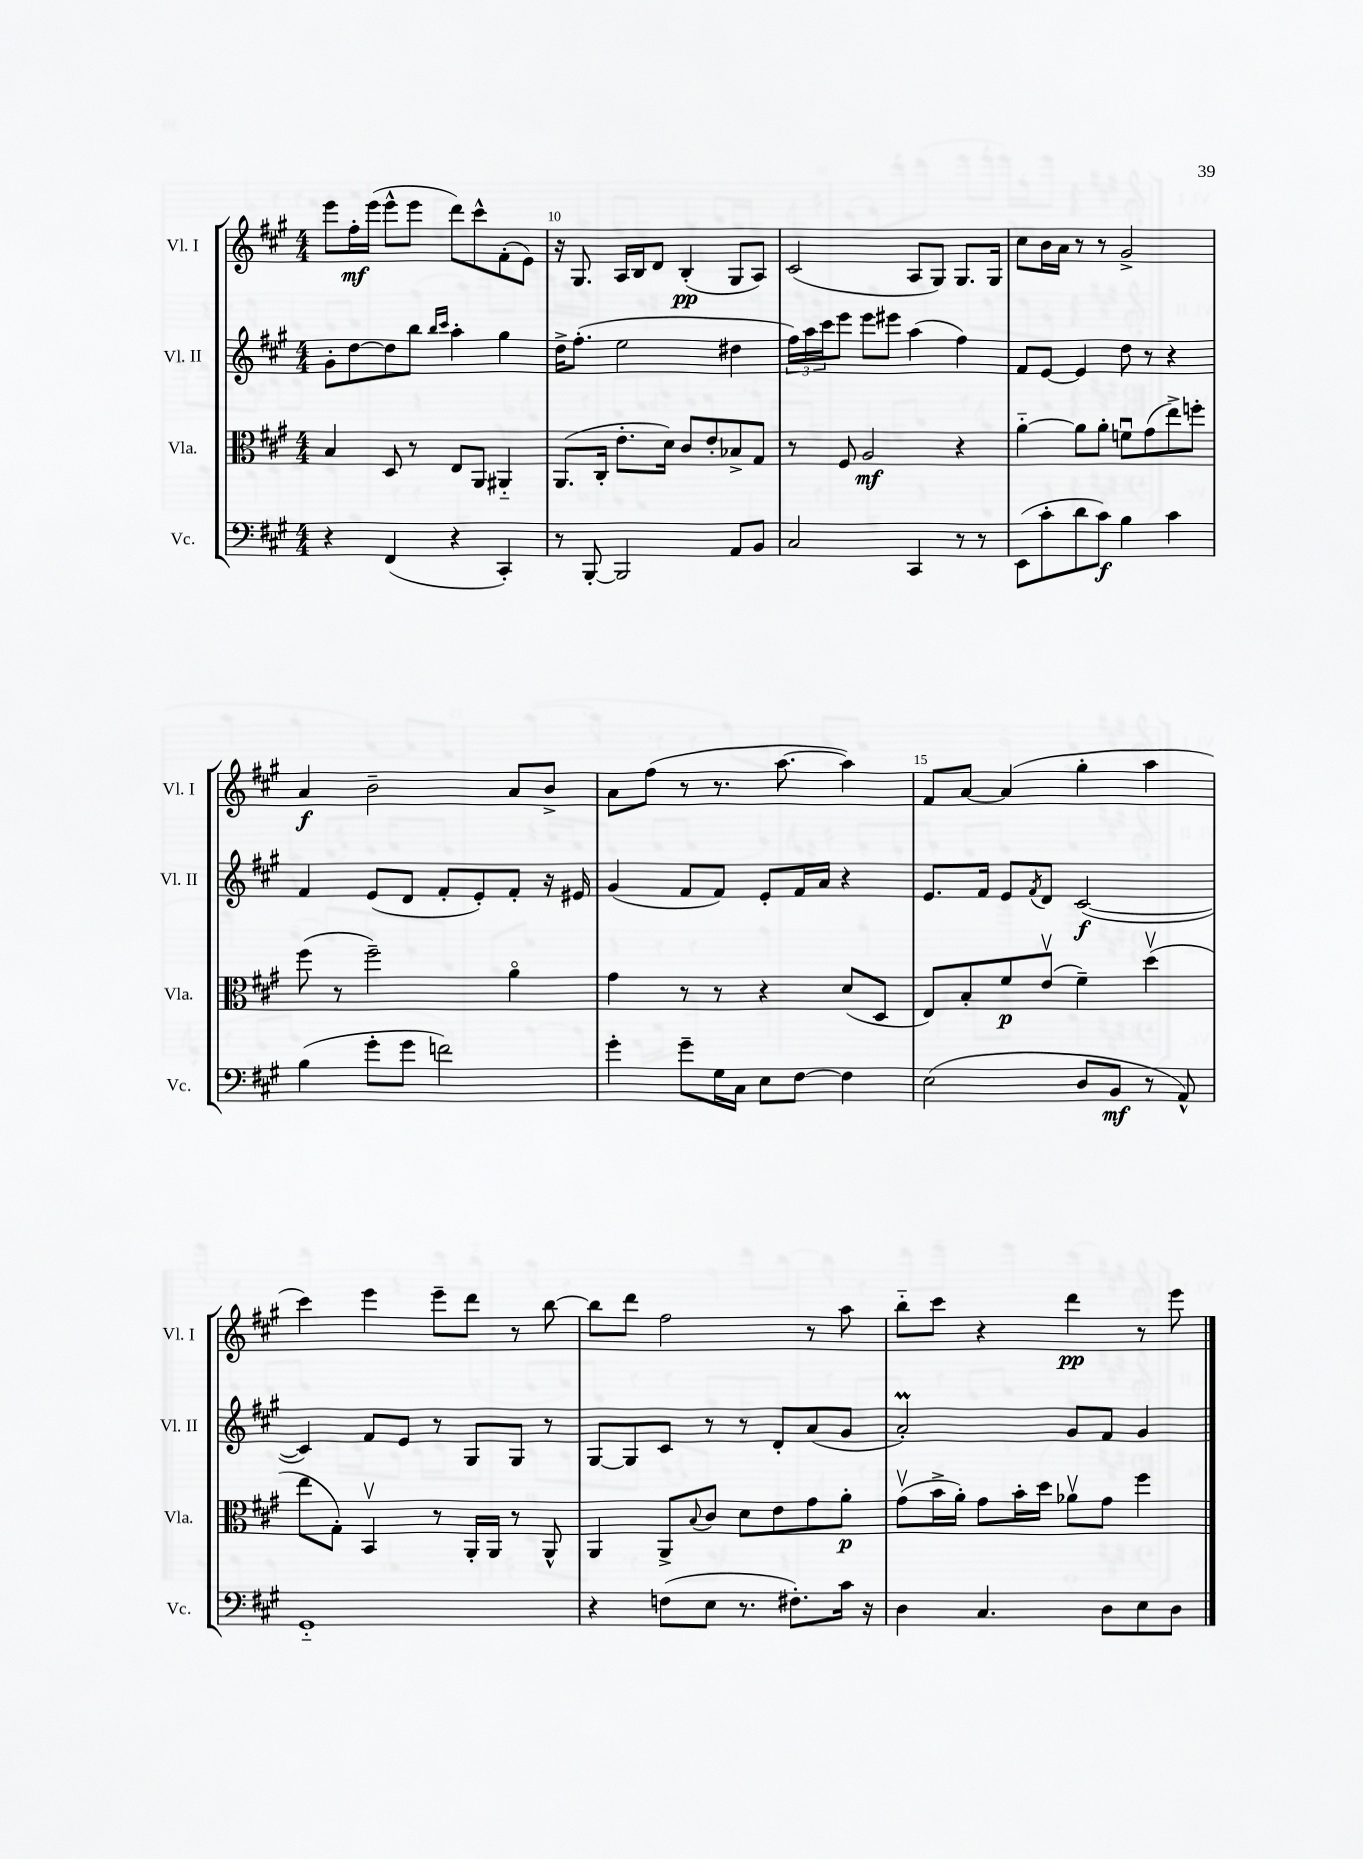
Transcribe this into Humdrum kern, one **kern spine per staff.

**kern	**kern	**kern	**kern
*staff4	*staff3	*staff2	*staff1
*clefF4	*clefC3	*clefG2	*clefG2
*k[f#c#g#]	*k[f#c#g#]	*k[f#c#g#]	*k[f#c#g#]
*M4/4	*M4/4	*M4/4	*M4/4
4r	4B	8g#'	8eee
.	.	[8dd	16ff#'
.	.	.	(16eee
(4FF#	8D	8dd]	8eee^^
.	8r	8bb	8eee
.	.	16qqbb	.
.	.	16qqccc#	.
4r	8E	4aa'	8ddd)
.	8AA	.	8ccc#^^
4CC#')	4AA#'~	4gg#	(8f#'
.	.	.	8e)
=	=	=	=
8r	(8.AA	16dd^	16r
.	.	(8.ff#'	8.G#
[8BBB'	.	.	.
.	16C#'	.	.
2BBB]	8.e'	2ee	16A
.	.	.	16B
.	.	.	8d
.	16d)	.	.
.	8c#	.	(4B'
.	8e'	.	.
8AA	8B-^	4dd#	8G#
8BB	8G#	.	8A)
=	=	=	=
2C#	8r	24ff#)	(2c#
.	.	24aa	.
.	.	24ccc#	.
.	8F#	8eee	.
.	2A	8eee	.
.	.	8eee#	.
4CC#	.	(4aa	8A
.	.	.	8G#)
8r	4r	4ff#)	8.G#
8r	.	.	.
.	.	.	16G#
=	=	=	=
(8EE	[4a'~	8f#	8cc#
8c#'	.	[8e	16b
.	.	.	16a
8d	8a]	4e]	8r
8c#)	8a'	.	8r
4B	8fu	8dd	2g#^
.	(8g#	8r	.
4c#	8ee^)	4r	.
.	8ff'	.	.
=	=	=	=
(4B	(8ff#	4f#	4a
.	8r	.	.
8g#'	2ff#~)	(8e	2b~
8g#	.	8d	.
2f)	.	8f#'	.
.	.	8e')	.
.	4ao	8f#'	8a
.	.	16r	8b^
.	.	16e#	.
=	=	=	=
4g#'	4g#	(4g#	8a
.	.	.	(8ff#
8g#~	8r	8f#	8r
16G#	8r	8f#)	8.r
16C#	.	.	.
8E	4r	8e'	.
.	.	.	[8.aa
[8F#	.	16f#	.
.	.	16a	.
4F#]	(8d	4r	4aa])
.	8D	.	.
=	=	=	=
(2E	8E)	8.e	8f#
.	8B'	.	[8a
.	.	16f#	.
.	8f#	8e	(4a]
.	.	8qf#	.
.	(8ev	8d	.
8D	4f#~)	([2c#	4gg#'
8BB	.	.	.
8r	(4ddv	.	4aa
8AA^^)	.	.	.
=	=	=	=
1GG#'~	8ee	4c#])	4ccc#)
.	8G#')	.	.
.	4BBv	8f#	4eee
.	.	8e	.
.	8r	8r	8eee~
.	16AA'	8G#	8ddd
.	16AA	.	.
.	8r	8G#	8r
.	8AA^^	8r	[8bb
=	=	=	=
4r	4AA	[8G#	8bb]
.	.	8G#]	8ddd
(8F	8AA^	8c#	2ff#
.	8qqB	.	.
8E	8c#	8r	.
8.r	8d	8r	.
.	8e	8d'	.
8.F#')	.	.	.
.	8g#	(8a	8r
16c#	8a'	8g#	8aa
16r	.	.	.
=	=	=	=
4D	(8g#v	2a')	8bb'~
.	16b^	.	8ccc#
.	16a')	.	.
4.C#	8g#	.	4r
.	16b'	.	.
.	16dd	.	.
.	8a-v	8g#	4ddd
8D	8g#	8f#	.
8E	4ff#	4g#	8r
8D	.	.	8eee
==	==	==	==
*-	*-	*-	*-
